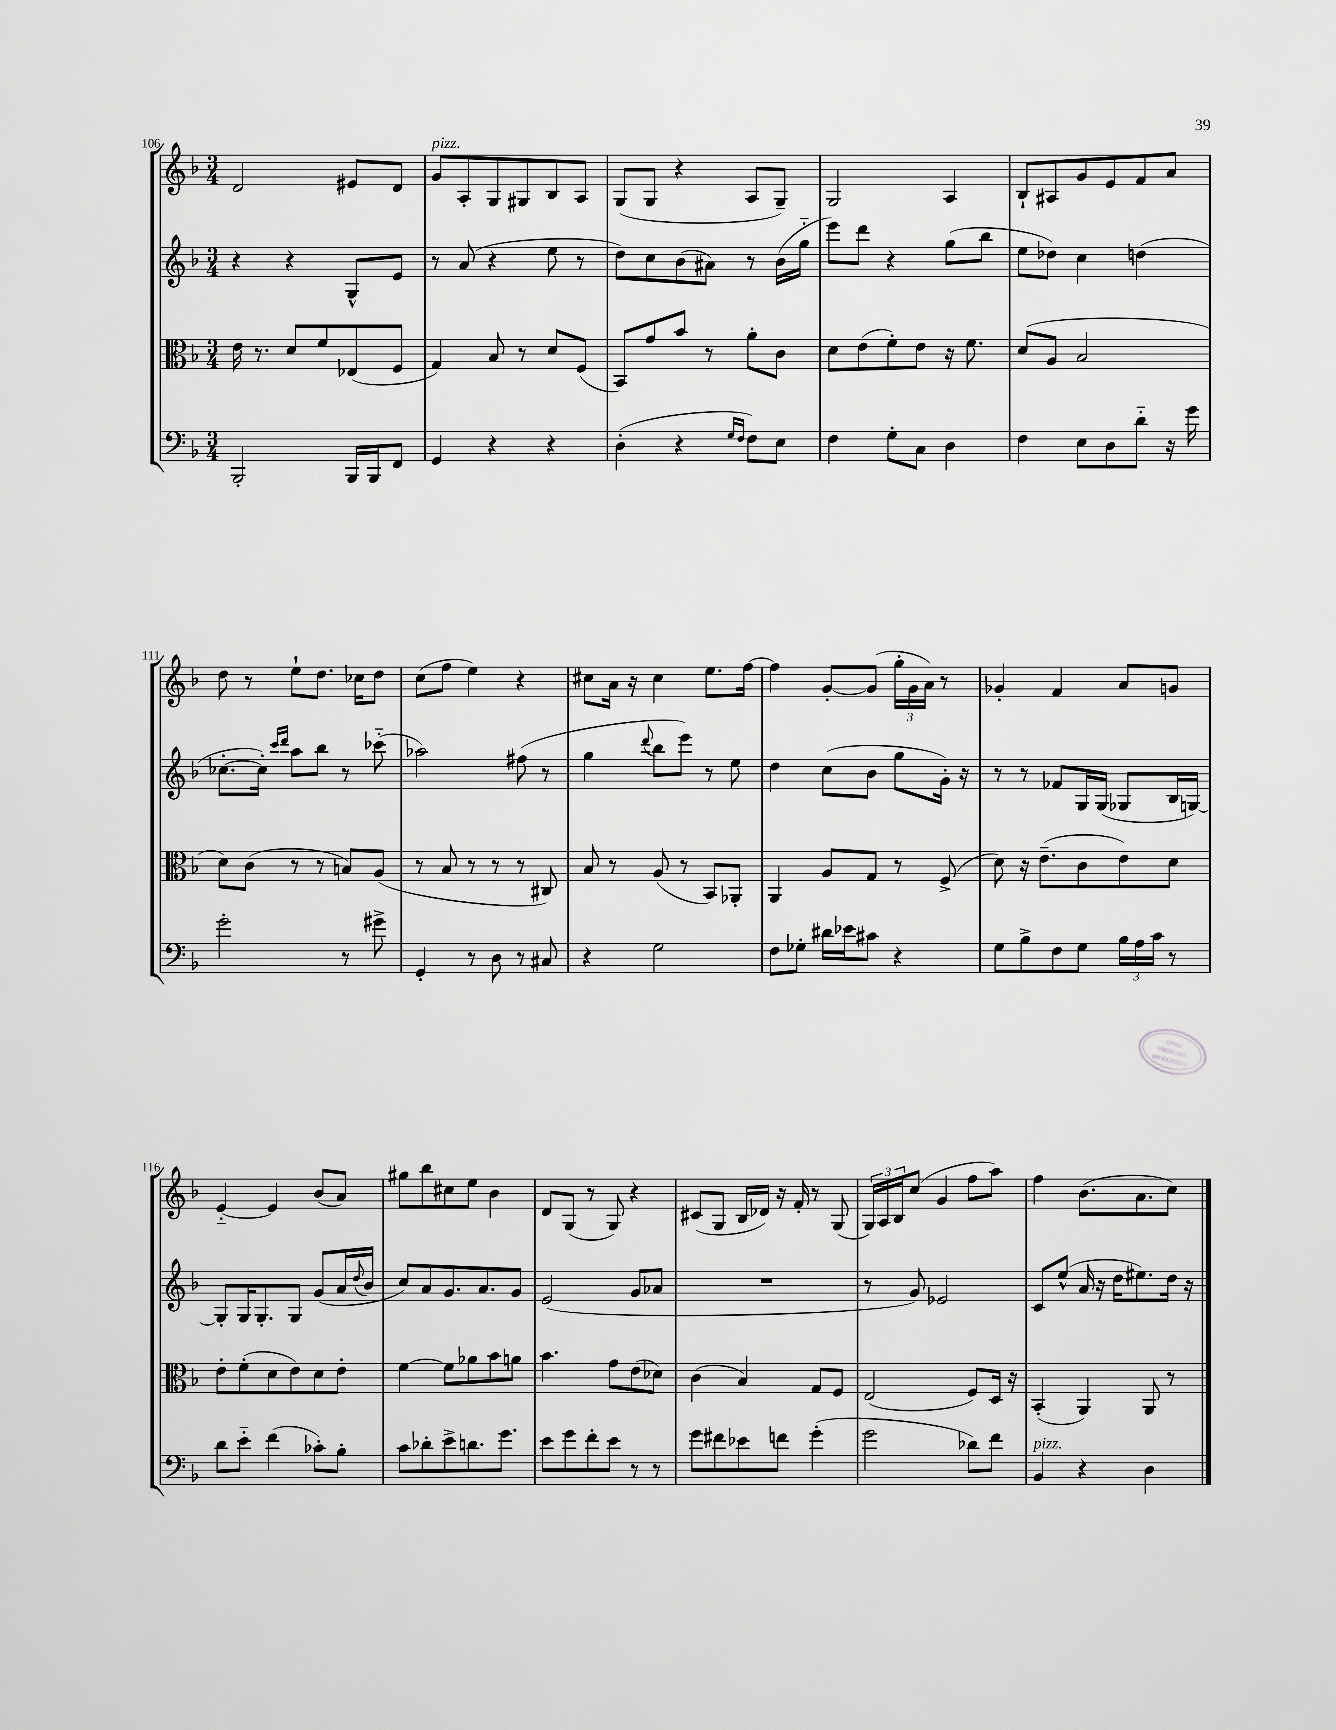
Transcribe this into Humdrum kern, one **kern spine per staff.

**kern	**kern	**kern	**kern
*staff4	*staff3	*staff2	*staff1
*clefF4	*clefC3	*clefG2	*clefG2
*k[b-]	*k[b-]	*k[b-]	*k[b-]
*M3/4	*M3/4	*M3/4	*M3/4
2BBB-'	16e	4r	2d
.	8.r	.	.
.	8d	4r	.
.	8f	.	.
16BBB-	(8E-	8G^^	8e#
16BBB-	.	.	.
8FF	8F	8e	8d
=	=	=	=
4GG	4G)	8r	8g
.	.	(8a	8A'
4r	8B-	4r	8G
.	8r	.	8G#
4r	8d	8ee	8B-
.	(8F	8r	8A
=	=	=	=
(4D'	8BB-)	8dd)	(8G
.	8g	8cc	8G
4r	8b-	(8b-	4r
.	8r	8a#)	.
16qqG	.	.	.
16qqF	.	.	.
8F)	8a'	8r	8A
8E	8c	(16b-	8G~)
.	.	16gg'~	.
=	=	=	=
4F	8d	8eee)	2G
.	(8e	8ddd	.
8G'	8f')	4r	.
8C	8e	.	.
4D	16r	(8gg	4A
.	8.f	.	.
.	.	8bb-	.
=	=	=	=
4F	(8d	8ee	8B-`
.	8A	8dd-)	8A#
8E	2B-	4cc	8g
8D	.	.	8e
8d'~	.	(4dd	8f
16r	.	.	8a
16g	.	.	.
=	=	=	=
2g'	8d)	[8.cc-'	8dd
.	(8c	.	8r
.	.	16cc-'])	.
.	.	16qqccc	.
.	.	16qqddd	.
.	8r	8aa	8ee`
.	8r	8bb-	8.dd
8r	8B)	8r	.
.	.	.	16cc-
8g#^	(8A	(8ccc-'~	8dd
=	=	=	=
4GG'	8r	2aa-)	(8cc
.	8B-	.	8ff
8r	8r	.	4ee)
8D	8r	.	.
8r	8r	(8ff#	4r
8C#	8C#)	8r	.
=	=	=	=
4r	8B-	4gg	8cc#
.	8r	.	16a
.	.	.	16r
.	.	8qqddd	.
2G	(8A	8bb-	4cc#
.	8r	8eee)	.
.	8BB-)	8r	8.ee
.	8AA-'	8ee	.
.	.	.	[16ff
=	=	=	=
8F	4AA	4dd	4ff]
8G-'	.	.	.
16d#	8A	(8cc	[8g'
16e-	.	.	.
8c#	8G	8b-	(8g]
4r	8r	8gg	24gg'
.	.	.	24g
.	.	.	24a)
.	(8F^	16g')	8r
.	.	16r	.
=	=	=	=
8G	8d)	8r	4g-'
8B-^	16r	8r	.
.	(8.e~	.	.
8F	.	8f-	4f
8G	8c	16G	.
.	.	(16G	.
24B-	8e)	8G-	8a
24A	.	.	.
24c	.	.	.
8r	8d	16B-	8g
.	.	[16G)	.
=	=	=	=
8d	8e'	8G']	[4e'~
8e'~	(8f'	16G	.
.	.	8.G'	.
(4f	8d	.	4e]
.	8e)	8G	.
8c-')	8d	(8g	(8b-
8B-'	8e'	16a	8a)
.	.	8qqdd	.
.	.	16b-	.
=	=	=	=
8c	[4f	8cc)	8gg#
8d-'	.	8a	8bb-
8e^	8f]	8.g	8cc#
8.d	8a-	.	8ee
.	.	8.a	.
.	8b-	.	4b-
8.g	.	.	.
.	8a	8g	.
=	=	=	=
8e	4.b-	(2e	8d
8g	.	.	(8G
8f'	.	.	8r
8e	8g	.	8G)
8r	(8e	8g	4r
8r	8d-)	8a-	.
=	=	=	=
8g	(4c	2.r	(8c#
8f#	.	.	8G
8e-	4B-)	.	16B-
.	.	.	16d-)
8f	.	.	16r
.	.	.	16f'
(4g'	8G	.	8r
.	8F	.	(8G
=	=	=	=
2g	(2E	8r	24G)
.	.	.	24A
.	.	.	24B-
.	.	8g)	(8cc
.	.	2e-	4g
8d-)	8F)	.	8ff
8f	16D	.	8aa)
.	16r	.	.
=	=	=	=
4BB-	(4BB-'	8c	4ff
.	.	(8ee^^	.
4r	4AA)	16a	(8.b-
.	.	16r	.
.	.	16dd	.
.	.	8.ee#)	8.a
4D	8AA	.	.
.	8r	16dd	8cc)
.	.	16r	.
==	==	==	==
*-	*-	*-	*-
